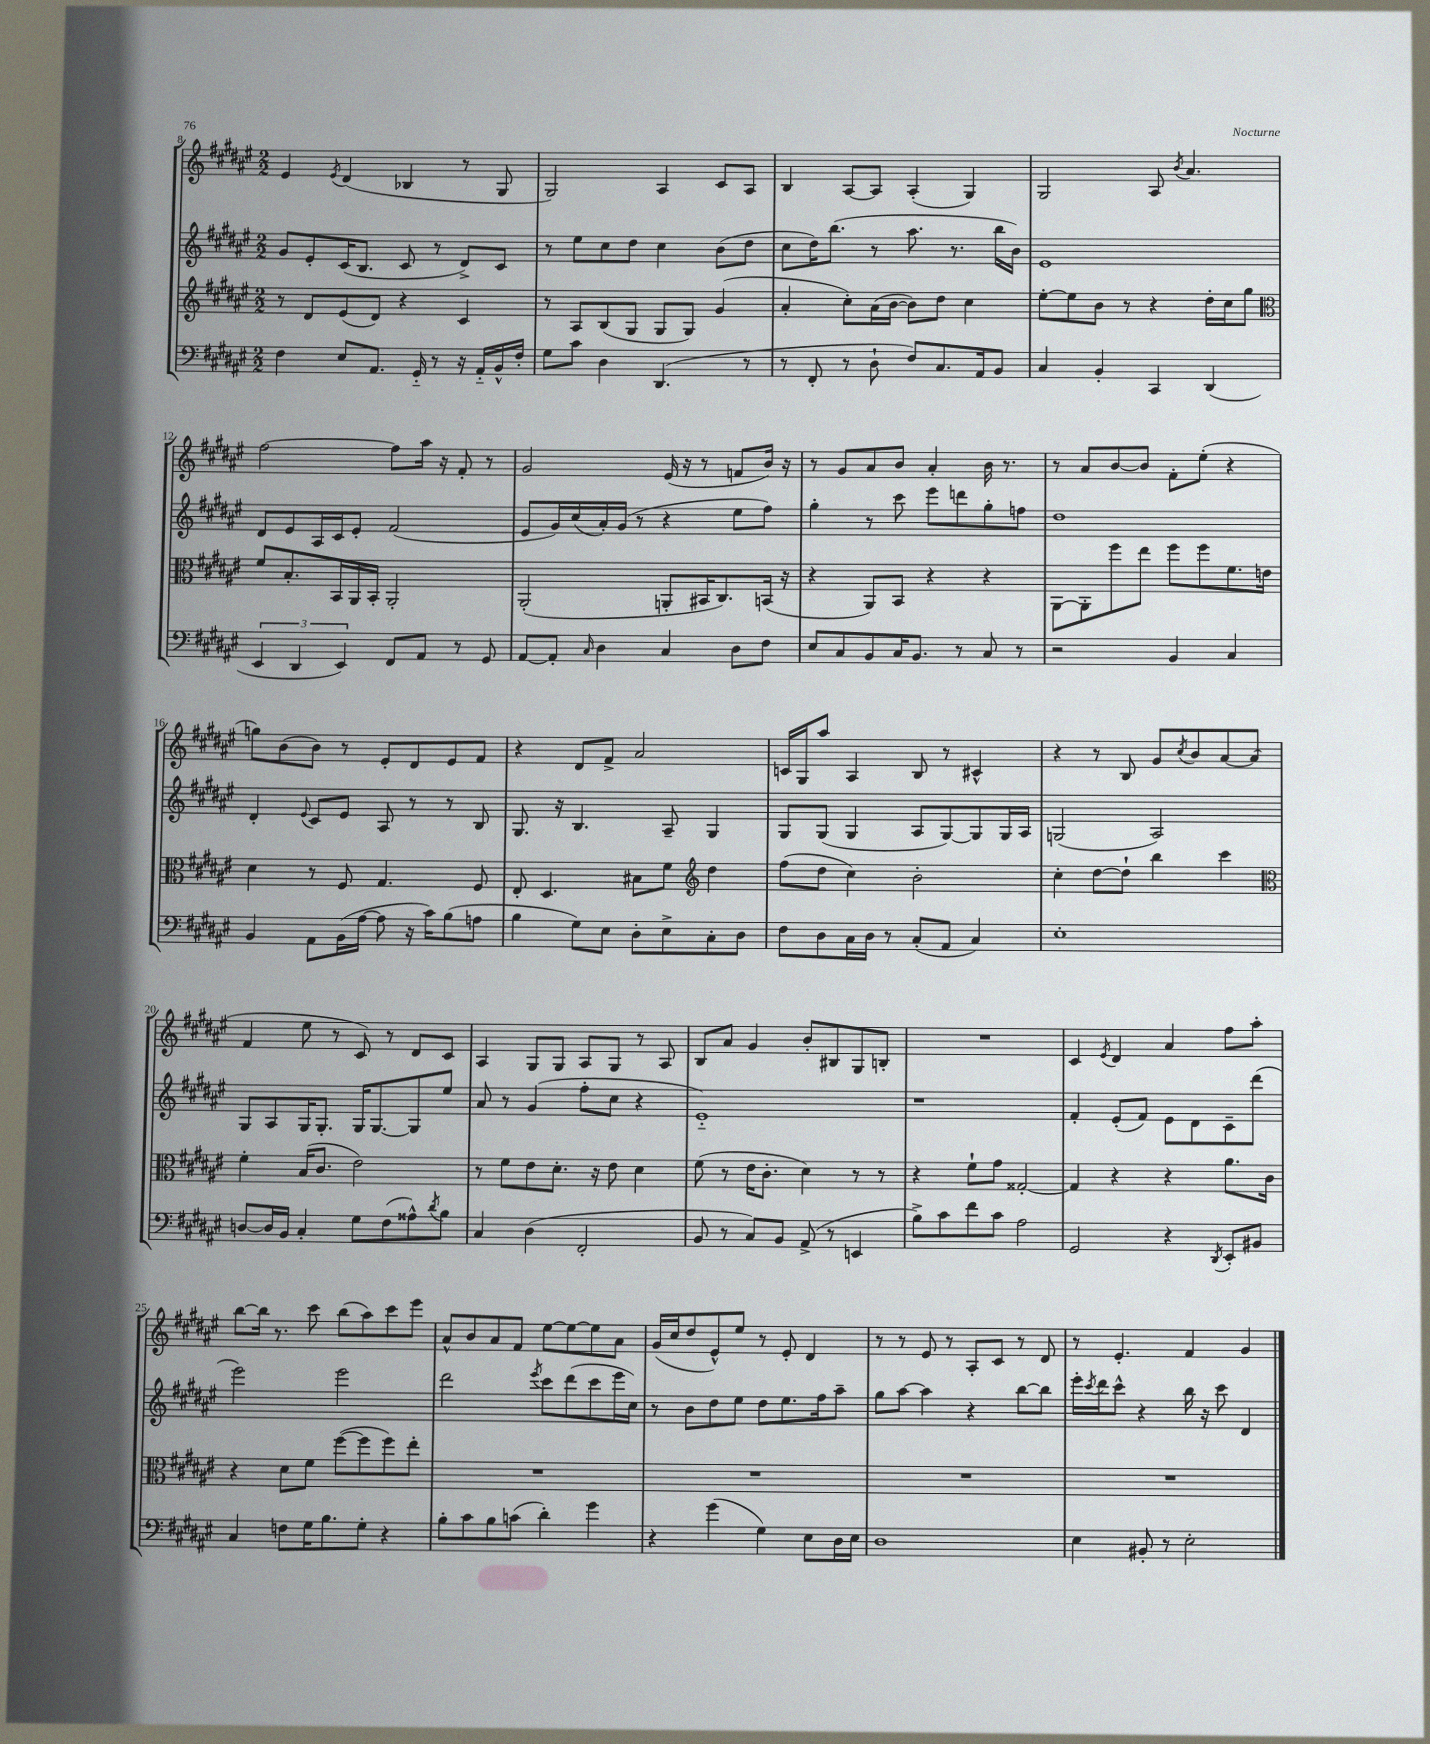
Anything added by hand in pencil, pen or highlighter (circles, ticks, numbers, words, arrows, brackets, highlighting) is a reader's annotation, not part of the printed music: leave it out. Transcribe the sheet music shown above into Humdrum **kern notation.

**kern	**kern	**kern	**kern
*staff4	*staff3	*staff2	*staff1
*clefF4	*clefG2	*clefG2	*clefG2
*k[f#c#g#d#a#e#]	*k[f#c#g#d#a#e#]	*k[f#c#g#d#a#e#]	*k[f#c#g#d#a#e#]
*M2/2	*M2/2	*M2/2	*M2/2
4F#	8r	8g#	4e#
.	8d#	8e#'	.
.	.	.	8qe#
8E#	(8e#	(16c#	(4d#
.	.	8.B	.
8.AA#	8d#)	.	.
.	4r	8c#	4B-
16GG#'~	.	.	.
8r	.	8r	.
16r	4c#	8d#^)	8r
16AA#'~	.	.	.
16BB^^	.	8c#	8G#
16F#'	.	.	.
=	=	=	=
8G#	8r	8r	2G#)
8c#	8A#	8ee#	.
4D#	(8B	8cc#	.
.	8G#	8dd#	.
(4.DD#	8G#	4cc#	4A#
.	8G#)	.	.
.	(4g#	(8b	8c#
8r	.	8dd#	8A#
=	=	=	=
8r	4a#'	8cc#	4B
8FF#'	.	16dd#)	.
.	.	(8.bb	.
8r	8cc#')	.	[8A#
8D#`	(16a#	8r	8A#]
.	[16b	.	.
8F#)	8b])	8.aa#	(4A#'
8.C#	8dd#	.	.
.	.	8.r	.
.	4cc#	.	4G#)
16AA#	.	.	.
8BB	.	16bb	.
.	.	16b)	.
=	=	=	=
4C#	[8ee#'	1e#	2G#
.	8ee#]	.	.
4BB'	8b	.	.
.	8r	.	.
4CC#	4r	.	8A#
.	.	.	8qb
.	.	.	4.a#
(4DD#	16dd#'	.	.
.	16cc#	.	.
.	8gg#	.	.
=	=	=	=
*	*clefC3	*	*
6EE#	8f#	8d#	[2ff#
.	8.B'	8e#	.
6DD#	.	.	.
.	.	16A#	.
.	16BB	16c#	.
6EE#)	.	.	.
.	16AA#	8e#'	.
.	16BB'	.	.
8FF#	2AA#'	(2f#	8ff#]
8AA#	.	.	16aa#
.	.	.	16r
8r	.	.	8f#'
8GG#	.	.	8r
=	=	=	=
[8AA#	(2AA#'	8e#	2g#
8AA#']	.	16g#)	.
.	.	(16cc#	.
16qqC#	.	.	.
4D#	.	16a#')	.
.	.	(16g#	.
.	.	8r	.
4C#	8AA'	4r	(16e#
.	.	.	16r
.	16BB#	.	8r
.	8.C#)	.	.
8D#	.	8ee#	8f
8F#	(16BB	8ff#)	16b)
.	16r	.	16r
=	=	=	=
8E#	4r	4gg#'	8r
8C#	.	.	8g#
8BB	8AA#)	8r	8a#
16C#	8BB	8ccc#	8b
8.BB	.	.	.
.	4r	8eee#	4a#'
8r	.	8ddd	.
8C#	4r	8gg#'	16b
.	.	.	8.r
8r	.	8ff	.
=	=	=	=
2r	[8AA#	1dd#	8r
.	8AA#']	.	8a#
.	8ff#	.	[8b
.	8ee#	.	8b]
4BB	8ff#	.	8f#'
.	8ff#	.	(8ee#'
4C#	8.f#	.	4r
.	16e	.	.
=	=	=	=
4BB	4d#	4d#'	8gg)
.	.	.	(8b
.	.	8qqe#	.
8AA#	8r	8c#	8b)
(16BB	8F#	8e#	8r
[16A#	.	.	.
8A#]	4.G#	8A#	8e#'
16r	.	8r	8d#
16c#)	.	.	.
(8B	.	8r	8e#
8A	8F#	8B	8f#
=	=	=	=
4B	8E#'	8.G#	4r
.	4.D#	.	.
.	.	16r	.
8G#)	.	4.B	8d#
8E#	.	.	8f#^
8D#'	8B#	.	2a#
8E#^	8f#	8A#~	.
*	*clefG2	*	*
8C#'	4dd#	4G#	.
8D#	.	.	.
=	=	=	=
8F#	(8ff#	8G#	16c
.	.	.	16G#
8D#	8dd#	(8G#	8aa#
16C#	4cc#)	4G#	4A#
16D#	.	.	.
8r	.	.	.
(8C#'	2b'	8A#	8B
8AA#	.	[8G#)	8r
4C#)	.	8G#]	4c#^^
.	.	16G#	.
.	.	16A#	.
=	=	=	=
1E#'	4cc#'	(2G	4r
.	[8dd#	.	8r
.	8dd#`]	.	8B
.	4bb	2A#)	8g#
.	.	.	8qcc#
.	.	.	8b
.	4ccc#	.	[8a#
.	.	.	(8a#]
=	=	=	=
*	*clefC3	*	*
[8D	4f#'	8G#	4f#
16D]	.	8A#	.
16BB	.	.	.
4C#'	(16B	16G#	8ee#
.	8.c#	8.G#'	.
.	.	.	8r
8G#	2e#)	16G#	8c#)
.	.	[8.G#	.
(8F#	.	.	8r
8A##^^)	.	8G#]	8d#
8qd#	.	.	.
8B	.	8ee#	8c#
=	=	=	=
4C#	8r	8a#	4A#
.	8f#	8r	.
(4D#	8e#	(4g#	8G#
.	8.d#'	.	8G#
2FF#'	.	8ff#'	8A#
.	16r	.	.
.	8e#	8cc#	8G#
.	4d#	4r	8r
.	.	.	8A#
=	=	=	=
8BB	(8f#	1e#'~)	8B
8r	8r	.	8a#
8C#)	16e#	.	4g#
.	8.c#'	.	.
8BB	.	.	.
(8AA#^	4d#)	.	8b'
8r	.	.	8B#
4EE	8r	.	8G#
.	8r	.	8B'
=	=	=	=
8B^)	4r	1r	1r
8c#	.	.	.
8f#	8f#`	.	.
8c#	8g#	.	.
2A#	[2G##'	.	.
=	=	=	=
2GG#	4G##]	4f#'	4c#
.	.	.	8qe#
.	4r	(8e#'	4d#
.	.	8f#)	.
4r	4r	8e#	4a#
.	.	8d#	.
8qDD#	.	.	.
8EE#'	8.a#	8c#~	8ff#
8BB#	.	(8ddd#	8aa#'
.	16c#	.	.
=	=	=	=
4C#	4r	2eee#)	[8bb
.	.	.	16bb]
.	.	.	8.r
8F	8d#	.	.
16G#	8f#	.	8ccc#
8.B	.	.	.
.	([8ff#	2eee#	(8bb
8G#'	8ff#]	.	8aa#)
4r	8ff#)	.	8ccc#
.	8ee#'	.	8eee#
=	=	=	=
8B'	1r	2ddd#	8a#^^
8c#	.	.	8b
8B	.	.	8a#
(8c	.	.	8f#
.	.	8qeee#	.
4d#')	.	8ccc#	[8ee#
.	.	(8ddd#	8ee#_
4g#	.	8ccc#	8ee#]
.	.	16eee#	8a#
.	.	16cc#)	.
=	=	=	=
4r	1r	8r	(16g#
.	.	.	16cc#
.	.	8b	8dd#
(4g#	.	8dd#	8e#^^)
.	.	8ee#	8ee#
4G#)	.	8dd#	8r
.	.	8.ee#	8e#'
8E#	.	.	4d#
.	.	16ff#	.
16D#	.	8aa#~	.
16E#	.	.	.
=	=	=	=
1D#	1r	8gg#	8r
.	.	[8aa#	8r
.	.	4aa#]	8e#
.	.	.	8r
.	.	4r	8A#'
.	.	.	8c#
.	.	[8bb	8r
.	.	8bb]	8d#
=	=	=	=
4E#	1r	16eee#'	8r
.	.	8qccc#	.
.	.	16ddd#	.
.	.	8ccc#^^	4.e#'
8BB#'	.	4r	.
8r	.	.	.
2E#'	.	16bb	4f#
.	.	16r	.
.	.	8ccc#	.
.	.	4d#	4g#
==	==	==	==
*-	*-	*-	*-
